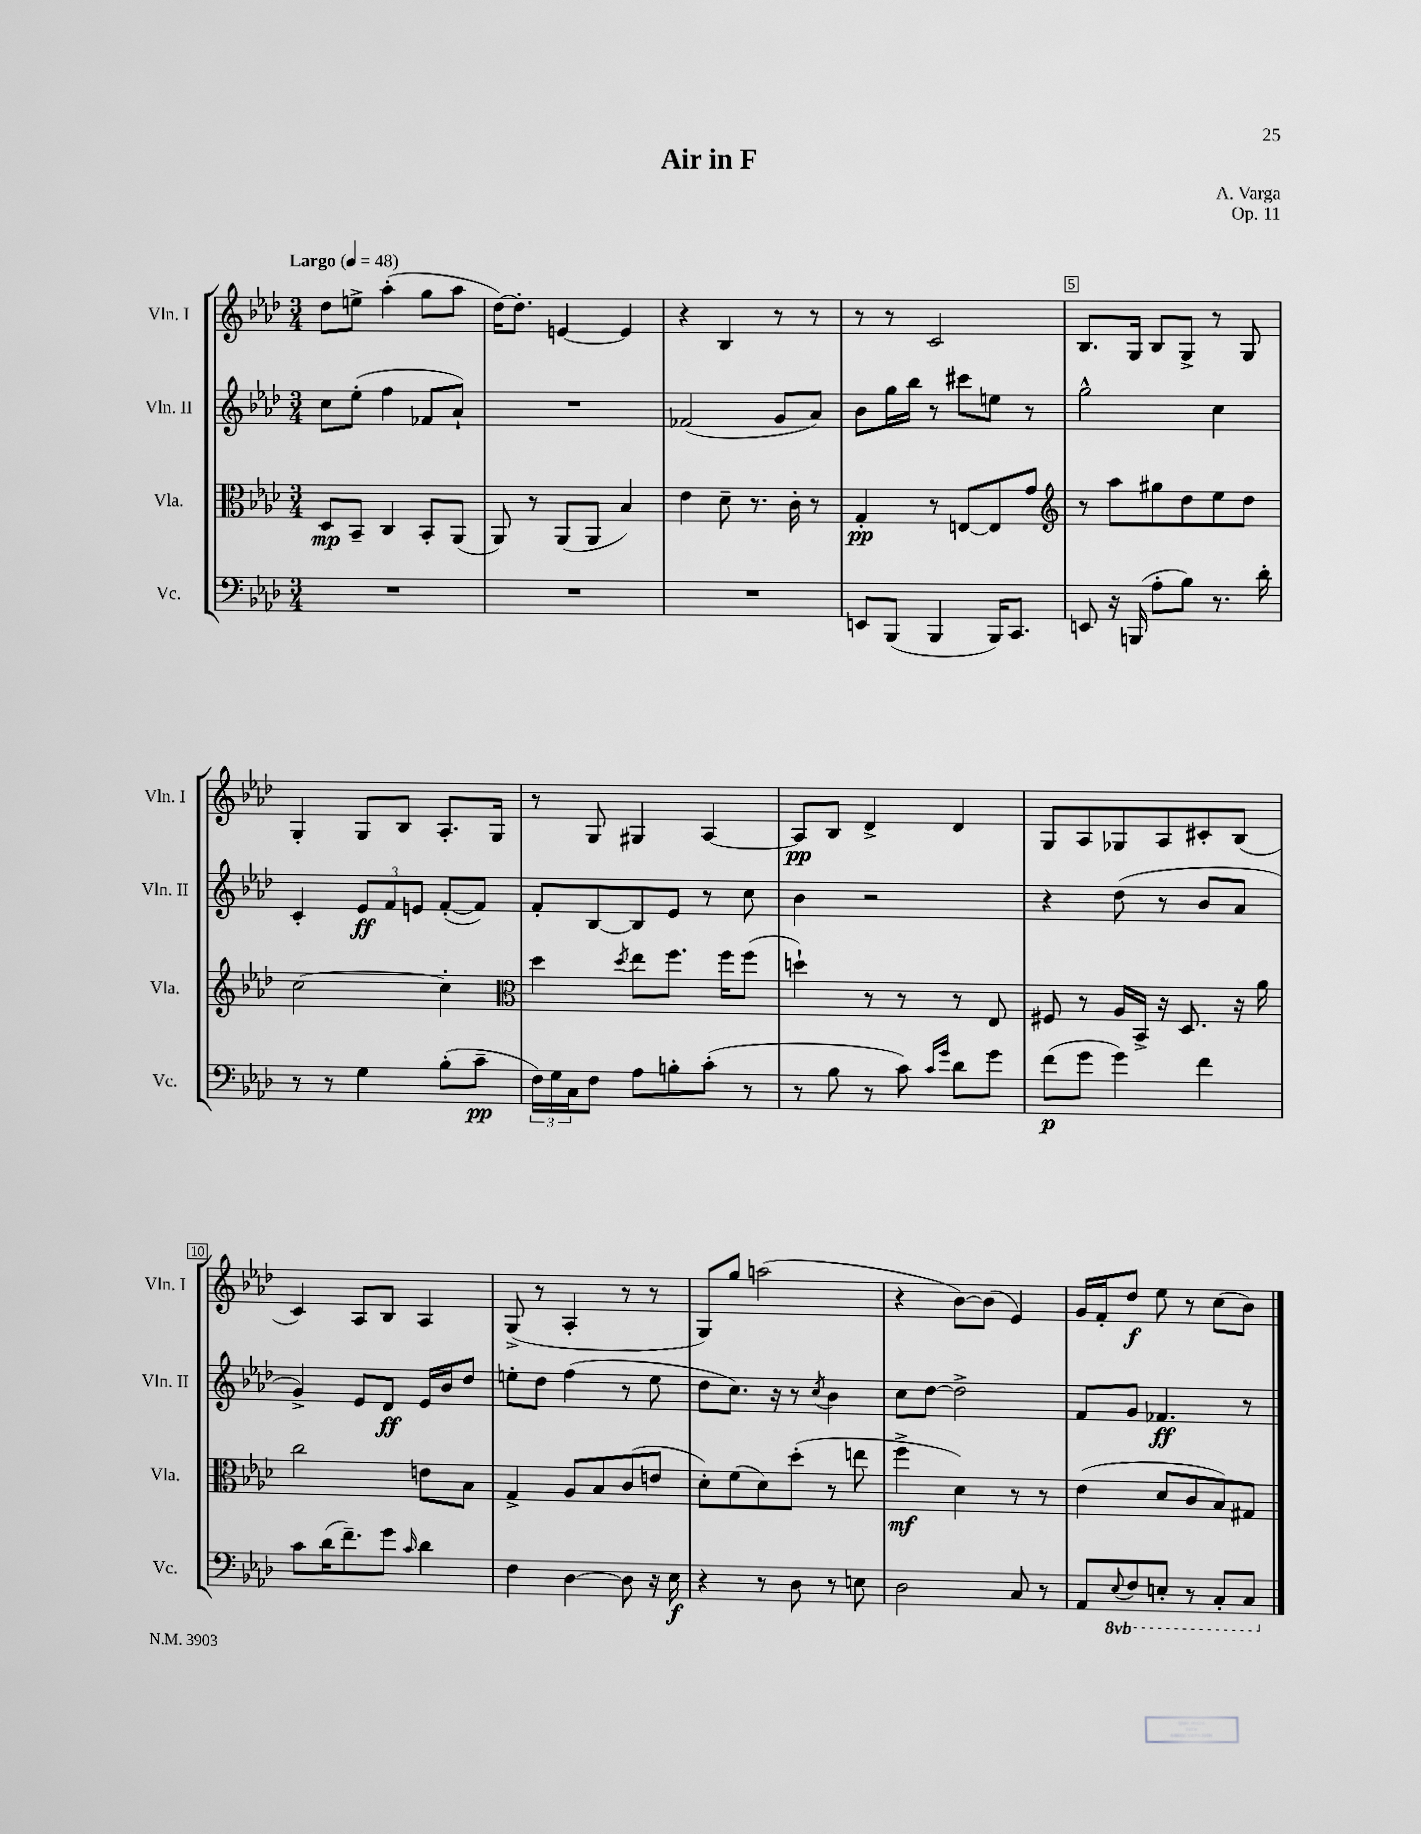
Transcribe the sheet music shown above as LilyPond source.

\header { title = "Air in F" composer = "A. Varga" opus = "Op. 11" }
<<
\new StaffGroup <<
\new Staff = "s0" \with { instrumentName = "Vln. I" shortInstrumentName = "Vln. I" } {
    \clef treble \key aes \major \numericTimeSignature \time 3/4 \tempo "Largo" 4 = 48
    des''8 e''8-> aes''4-.( g''8 aes''8 |
    des''16~) des''8.-. e'4~ e'4 |
    r4 bes4 r8 r8 |
    r8 r8 c'2 |
    bes8. g16 bes8 g8-> r8 g8 |
    g4-. g8 bes8 aes8.-. g16 |
    r8 g8 gis4 aes4~ |
    aes8\pp bes8 des'4-> des'4 |
    g8 aes8 ges8 aes8 cis'8-. bes8( |
    c'4) aes8 bes8 aes4 |
    g8->( r8 aes4-. r8 r8 |
    g8) g''8 a''2( |
    r4 bes'8~) bes'8( ees'4) |
    g'16 f'16-. des''8\f ees''8 r8 c''8( bes'8) \bar "|." |
}
\new Staff = "s1" \with { instrumentName = "Vln. II" shortInstrumentName = "Vln. II" } {
    \clef treble \key aes \major \numericTimeSignature \time 3/4
    c''8 ees''8-.( f''4 fes'8 aes'8-!) |
    R2. |
    fes'2( g'8 aes'8) |
    bes'8 g''16 bes''16 r8 cis'''8 e''8 r8 |
    g''2-^ c''4 |
    c'4-. \tuplet 3/2 { ees'8\ff f'8 e'8 } f'8~-.( f'8) |
    f'8-. bes8~ bes8 ees'8 r8 c''8 |
    bes'4 r2 |
    r4 des''8( r8 bes'8 aes'8 |
    g'4->) ees'8 des'8\ff ees'16 bes'16 des''8 |
    e''8-. des''8 f''4( r8 e''8 |
    des''8 c''8.) r16 r8 \acciaccatura { c''8 } bes'4 |
    c''8 des''8~ des''2-> |
    f'8 g'8 fes'4.\ff r8 \bar "|." |
}
\new Staff = "s2" \with { instrumentName = "Vla." shortInstrumentName = "Vla." } {
    \clef alto \key aes \major \numericTimeSignature \time 3/4
    des8\mp bes,8-- c4 bes,8-. aes,8( |
    aes,8) r8 aes,8( aes,8 bes4) |
    ees'4 des'8-- r8. c'16-. r8 |
    g4-.\pp r8 e8~ e8 g'8 |
    \clef treble r8 aes''8 gis''8 des''8 ees''8 des''8 |
    c''2~ c''4-. |
    \clef alto des''4 \acciaccatura { des''8 } ees''8 f''8. f''16 f''8( |
    d''4-!) r8 r8 r8 ees8 |
    fis8 r8 aes16 bes,16-> r16 des8. r16 aes'16 |
    c''2 e'8 bes8 |
    g4-> aes8 bes8 c'8( e'8 |
    des'8-.) f'8( des'8) des''8-.( r8 e''8 |
    f''4->\mf des'4) r8 r8 |
    ees'4( des'8 c'8 bes8) gis8 \bar "|." |
}
\new Staff = "s3" \with { instrumentName = "Vc." shortInstrumentName = "Vc." } {
    \clef bass \key aes \major \numericTimeSignature \time 3/4 \set Staff.ottavationMarkups = #ottavation-simple-ordinals
    R2. |
    R2. |
    R2. |
    e,8 bes,,8( bes,,4 bes,,16) c,8. |
    e,8 r16 b,,16( aes8-. bes8) r8. des'16-. |
    r8 r8 g4 bes8-.( c'8--\pp |
    \tuplet 3/2 { f16) g16 c16 } f8 aes8 b8-. c'8-.( r8 |
    r8 bes8 r8 c'8) \grace { c'16 g'16 } des'8 g'8 |
    f'8\p( g'8 g'4) f'4 |
    c'8 des'16( f'8.--) g'8 \grace { c'16 } des'4 |
    f4 des4~ des8 r16 ees16\f |
    r4 r8 des8 r8 e8 |
    des2 c8 r8 |
    aes,8 \ottava #-1 \appoggiatura { ees,8 } f,8 e,8-. r8 c,8-. c,8 \ottava #0 \bar "|." |
}
>>
>>
\layout { \context { \Score \override BarNumber.break-visibility = ##(#f #t #t) barNumberVisibility = #(every-nth-bar-number-visible 5) \override BarNumber.stencil = #(make-stencil-boxer 0.1 0.3 ly:text-interface::print) } }
